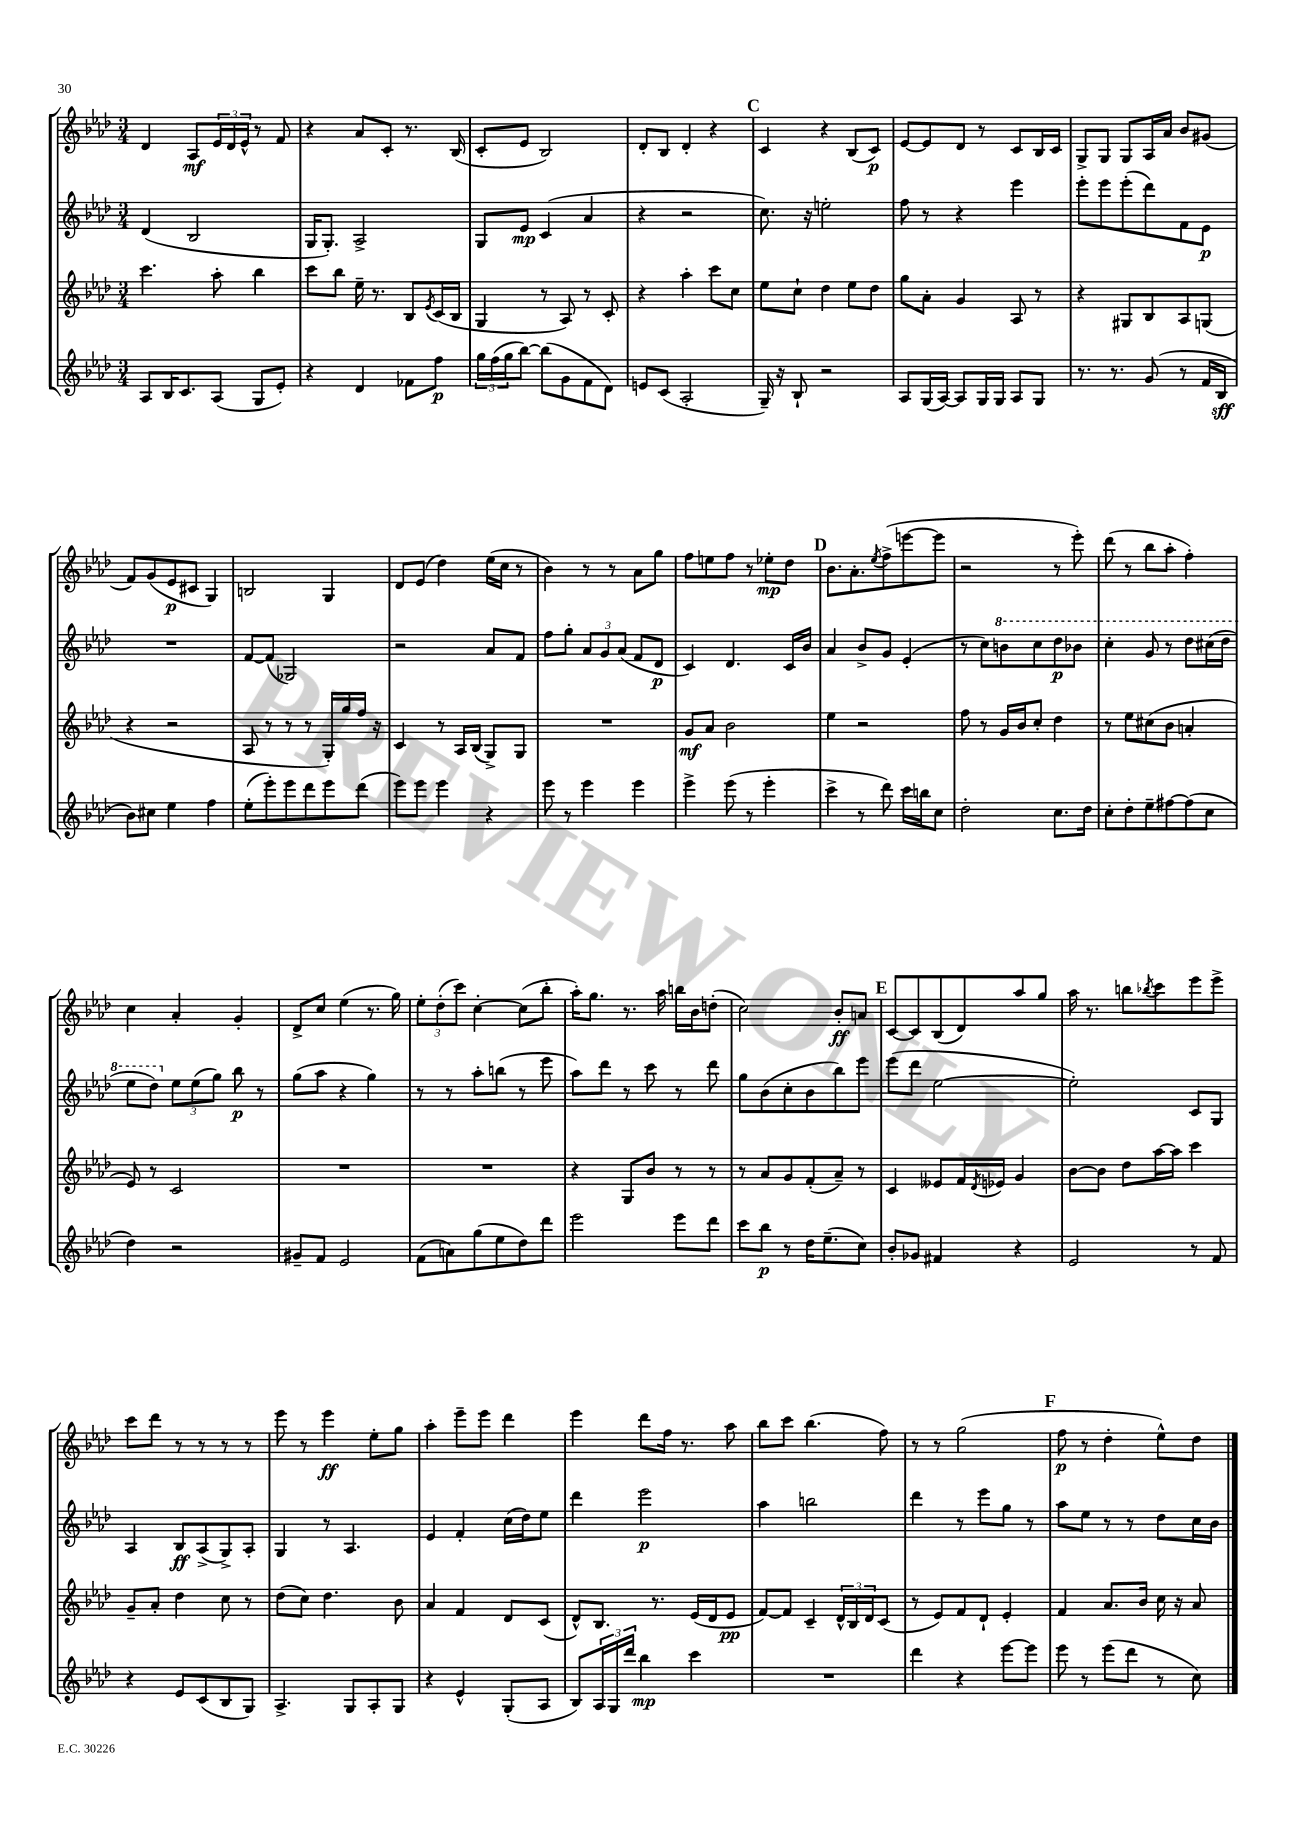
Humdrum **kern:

**kern	**kern	**kern	**kern
*staff4	*staff3	*staff2	*staff1
*clefG2	*clefG2	*clefG2	*clefG2
*k[b-e-a-d-]	*k[b-e-a-d-]	*k[b-e-a-d-]	*k[b-e-a-d-]
*M3/4	*M3/4	*M3/4	*M3/4
8A-/L	4.ccc\	(4d-/	4d-/
16B-/K	.	.	.
8.c/	.	.	.
.	.	2B-/	8A-/L
(8A-/J	8aa-'\	.	24e-/L
.	.	.	24d-/
.	.	.	24e-^^/JJ
8G/L	4bb-\	.	8r
8e-'/J)	.	.	8f/
=	=	=	=
4r	8ccc\L	16G/LK	4r
.	.	8.G'/J)	.
.	8bb-\J	.	.
4d-/	16ee-~\	2A-^/	8a-/L
.	8.r	.	.
.	.	.	8c'/J
8f-\L	8B-/L	.	8.r
.	8qe-/	.	.
8ff\J	(16c/L	.	.
.	16B-/JJ	.	(16B-/
=	=	=	=
24gg\LL	4G/	8G/L	8c'/L
(24ff\	.	.	.
24gg\J	.	.	.
[8bb-\J)	.	8e-/J	8e-/J
(8bb-\]L	8r	(4c/	2B-/)
8g\	8A-/)	.	.
8f\	8r	4a-/	.
8d-\J)	8c'/	.	.
=	=	=	=
8e/L	4r	4r	8d-'/L
(8c/J	.	.	8B-/J
2A-'/	4aa-'\	2r	4d-'/
.	8ccc\L	.	4r
.	8cc\J	.	.
=	=	=	=
16G~/)	8ee-\L	8.cc\)	4c/
16r	.	.	.
8B-`/	8cc`\J	.	.
.	.	16r	.
2r	4dd-\	2ee'\	4r
.	8ee-\L	.	(8B-/L
.	8dd-\J	.	8c/J)
=	=	=	=
8A-/L	8gg\L	8ff\	[8e-/L
(16G/L	8a-'\J	8r	8e-/]
[16A-/JJ)	.	.	.
8A-/]L	4g/	4r	8d-/J
16G/L	.	.	8r
16G/JJ	.	.	.
8A-/L	8A-/	4eee-\	8c/L
8G/J	8r	.	16B-/L
.	.	.	16c/JJ
=	=	=	=
8.r	4r	8eee-'\L	8G^/L
.	.	8eee-\	8G/J
8.r	.	.	.
.	8G#/L	(8eee-'\	8G/L
(8g/	8B-/	8ddd-\)	16A-/L
.	.	.	16a-/JJ
8r	8A-/	8f\	8b-/L
16f/LL	(8G/J	8e-\J	(8g#/J
16B-/JJ	.	.	.
=	=	=	=
8b-\L)	4r	2.r	8f/L)
8cc#\J	.	.	(8g/
4ee-\	2r	.	8e-/
.	.	.	8c#/J
4ff\	.	.	4G/)
=	=	=	=
(8ee-'\L	8A-/	[8f/L	2B/
8eee-'\)	8r	(8f/]J	.
8eee-\	8r	2G-/)	.
8ddd-\	8r	.	.
8eee-\	16G'/LL)	.	4G/
.	16gg/	.	.
(8ddd-\J	16ff/JJ	.	.
.	16r	.	.
=	=	=	=
8eee-\L)	4c/	2r	8d-/L
8eee-\J	.	.	(8e-/J
4eee-\	8r	.	4dd-\)
.	16A-/LL	.	.
.	(16B-/JJ	.	.
4r	8G^/L)	8a-/L	(16ee-\LL
.	.	.	16cc\JJ
.	8G/J	8f/J	8r
=	=	=	=
8eee-\	2.r	8ff\L	4b-\)
8r	.	8gg'\J	.
4eee-\	.	12a-/L	8r
.	.	12g/	.
.	.	.	8r
.	.	(12a-/J	.
4eee-\	.	8f/L	8a-\L
.	.	8d-/J	8gg\J
=	=	=	=
4eee-^\	8g/L	4c/)	8ff\L
.	8a-/J	.	8ee\
(8eee-\	2b-\	4.d-/	8ff\J
8r	.	.	8r
4eee-'\	.	.	8ee-'\L
.	.	16c/LL	8dd-\J
.	.	16b-/JJ	.
=	=	=	=
4ccc^\	4ee-\	4a-/	8.b-\L
.	.	.	8.a-'\
8r	2r	8b-^/L	.
.	.	.	8qee-/
8ddd-\)	.	8g/J	(8ff^\
16ccc\LL	.	(4e-'/	[8eee\
16bb\J	.	.	.
8cc\J	.	.	8eee\]J
=	=	=	=
2dd-'\	8ff\	8r	2r
.	8r	8cc\L)	.
.	16g/LL	8bb\	.
.	16b-/J	.	.
.	8cc'/J	8ccc\	.
8.cc\L	4dd-\	8ddd-\	8r
.	.	8bb-\J	8eee-'\)
16dd-\Jk	.	.	.
=	=	=	=
8cc'\L	8r	4ccc'\	(8ddd-\
8dd-'\	8ee-\L	.	8r
8ee-~\	(8cc#\	8gg/	8bb-\L
[8ff#\	8b-\J	8r	8aa-'\J
(8ff#\]	4a'/	8ddd-\L	4ff'\)
8cc\J	.	(16ccc#\L	.
.	.	16ddd-\JJ	.
=	=	=	=
4dd-\)	8e-/)	8eee-\L	4cc\
.	8r	8ddd-\J)	.
2r	2c/	12ee-\L	4a-'/
.	.	(12ee-\	.
.	.	12gg\J)	.
.	.	8bb-\	4g'/
.	.	8r	.
=	=	=	=
8g#~/L	2.r	(8gg\L	8d-^/L
8f/J	.	8aa-\J	8cc/J
2e-/	.	4r	(4ee-\
.	.	4gg\)	8.r
.	.	.	16gg\)
=	=	=	=
(8f\L	2.r	8r	12ee-'\L
.	.	.	(12dd-'\
8a\)	.	8r	.
.	.	.	12ccc\J)
(8gg\	.	8aa-'\L	[4cc'\
8ee-\	.	(8bb\J	.
8dd-\)	.	8r	(8cc\]L
8ddd-\J	.	8eee-\	8bb-'\J
=	=	=	=
2eee-\	4r	8aa-\L)	16aa-'\LK)
.	.	.	8.gg\J
.	.	8ddd-\J	.
.	8G/L	8r	8.r
.	8b-/J	8ccc\	.
.	.	.	16aa-\
8eee-\L	8r	8r	16bb\LL
.	.	.	16b-\J
8ddd-\J	8r	8ddd-\	(8dd'\J
=	=	=	=
8ccc\L	8r	8gg\L	2cc\)
8bb-\J	8a-/L	(8b-\	.
8r	8g/	8cc'\	.
16dd-\LK	(8f'/	8b-\	.
(8.ee-~\	.	.	.
.	8a-~/J)	8bb-\)	8b-'/L
8cc\J)	8r	8eee-\J	8a/J
=	=	=	=
8b-'/L	4c/	(8eee-\L	[8c/L
8g-/J	.	8ddd-\J	8c/]
4f#/	8e--/L	[2ee-\	(8B-/
.	16f/L	.	8d-/)
.	8qd-/	.	.
.	16e-/JJ	.	.
4r	4g/	.	8aa-/
.	.	.	8gg/J
=	=	=	=
2e-/	[8b-\L	2ee-'\])	16aa-\
.	.	.	8.r
.	8b-\]J	.	.
.	8dd-\L	.	8bb\L
.	.	.	8qbb-/
.	[16aa-\L	.	8ccc\
.	16aa-\]JJ	.	.
8r	4ccc\	8c/L	8eee-\
8f/	.	8G/J	8eee-^\J
=	=	=	=
4r	8g~/L	4A-/	8ccc\L
.	8a-'/J	.	8ddd-\J
8e-/L	4dd-\	8B-/L	8r
(8c/	.	(8A-^/	8r
8B-/	8cc\	8G^/)	8r
8G/J)	8r	8A-'/J	8r
=	=	=	=
4.A-^/	(8dd-\L	4G/	8eee-\
.	8cc\J)	.	8r
.	4.dd-\	8r	4eee-\
8G/L	.	4.A-/	.
8A-'/	.	.	8ee-'\L
8G/J	8b-\	.	8gg\J
=	=	=	=
4r	4a-/	4e-/	4aa-'\
4e-^^/	4f/	4f'/	8eee-~\L
.	.	.	8eee-\J
(8G'/L	8d-/L	(16cc\LL	4ddd-\
.	.	16dd-\J)	.
8A-/J	(8c/J	8ee-\J	.
=	=	=	=
8B-/L)	8d-^^/L)	4ddd-\	4eee-\
24A-/L	8.B-/J	.	.
24G/	.	.	.
24ddd-/JJ	.	.	.
4bb-\	.	2eee-\	8ddd-\L
.	8.r	.	.
.	.	.	16ff\Jk
.	.	.	8.r
4ccc\	(16e-/LL	.	.
.	16d-/J	.	.
.	8e-/J	.	8aa-\
=	=	=	=
2.r	[8f/L)	4aa-\	8bb-\L
.	8f/]J	.	8ccc\J
.	4c~/	2bb\	(4.bb-\
.	24d-^^/LL	.	.
.	24B-/	.	.
.	24d-/J	.	.
.	(8c/J	.	8ff\)
=	=	=	=
4ddd-\	8r	4ddd-\	8r
.	8e-/L)	.	8r
4r	8f/	8r	(2gg\
.	8d-`/J	8eee-\L	.
[8eee-\L	4e-'/	8gg\J	.
8eee-\]J	.	8r	.
=	=	=	=
8eee-\	4f/	8aa-\L	8ff\
8r	.	8ee-\J	8r
(8eee-\L	8.a-/L	8r	4dd-'\
8ddd-\J	.	8r	.
.	16b-/Jk	.	.
8r	16cc\	8dd-\L	8ee-^^\L)
.	16r	.	.
8cc\)	8a-/	16cc\L	8dd-\J
.	.	16b-\JJ	.
==	==	==	==
*-	*-	*-	*-
